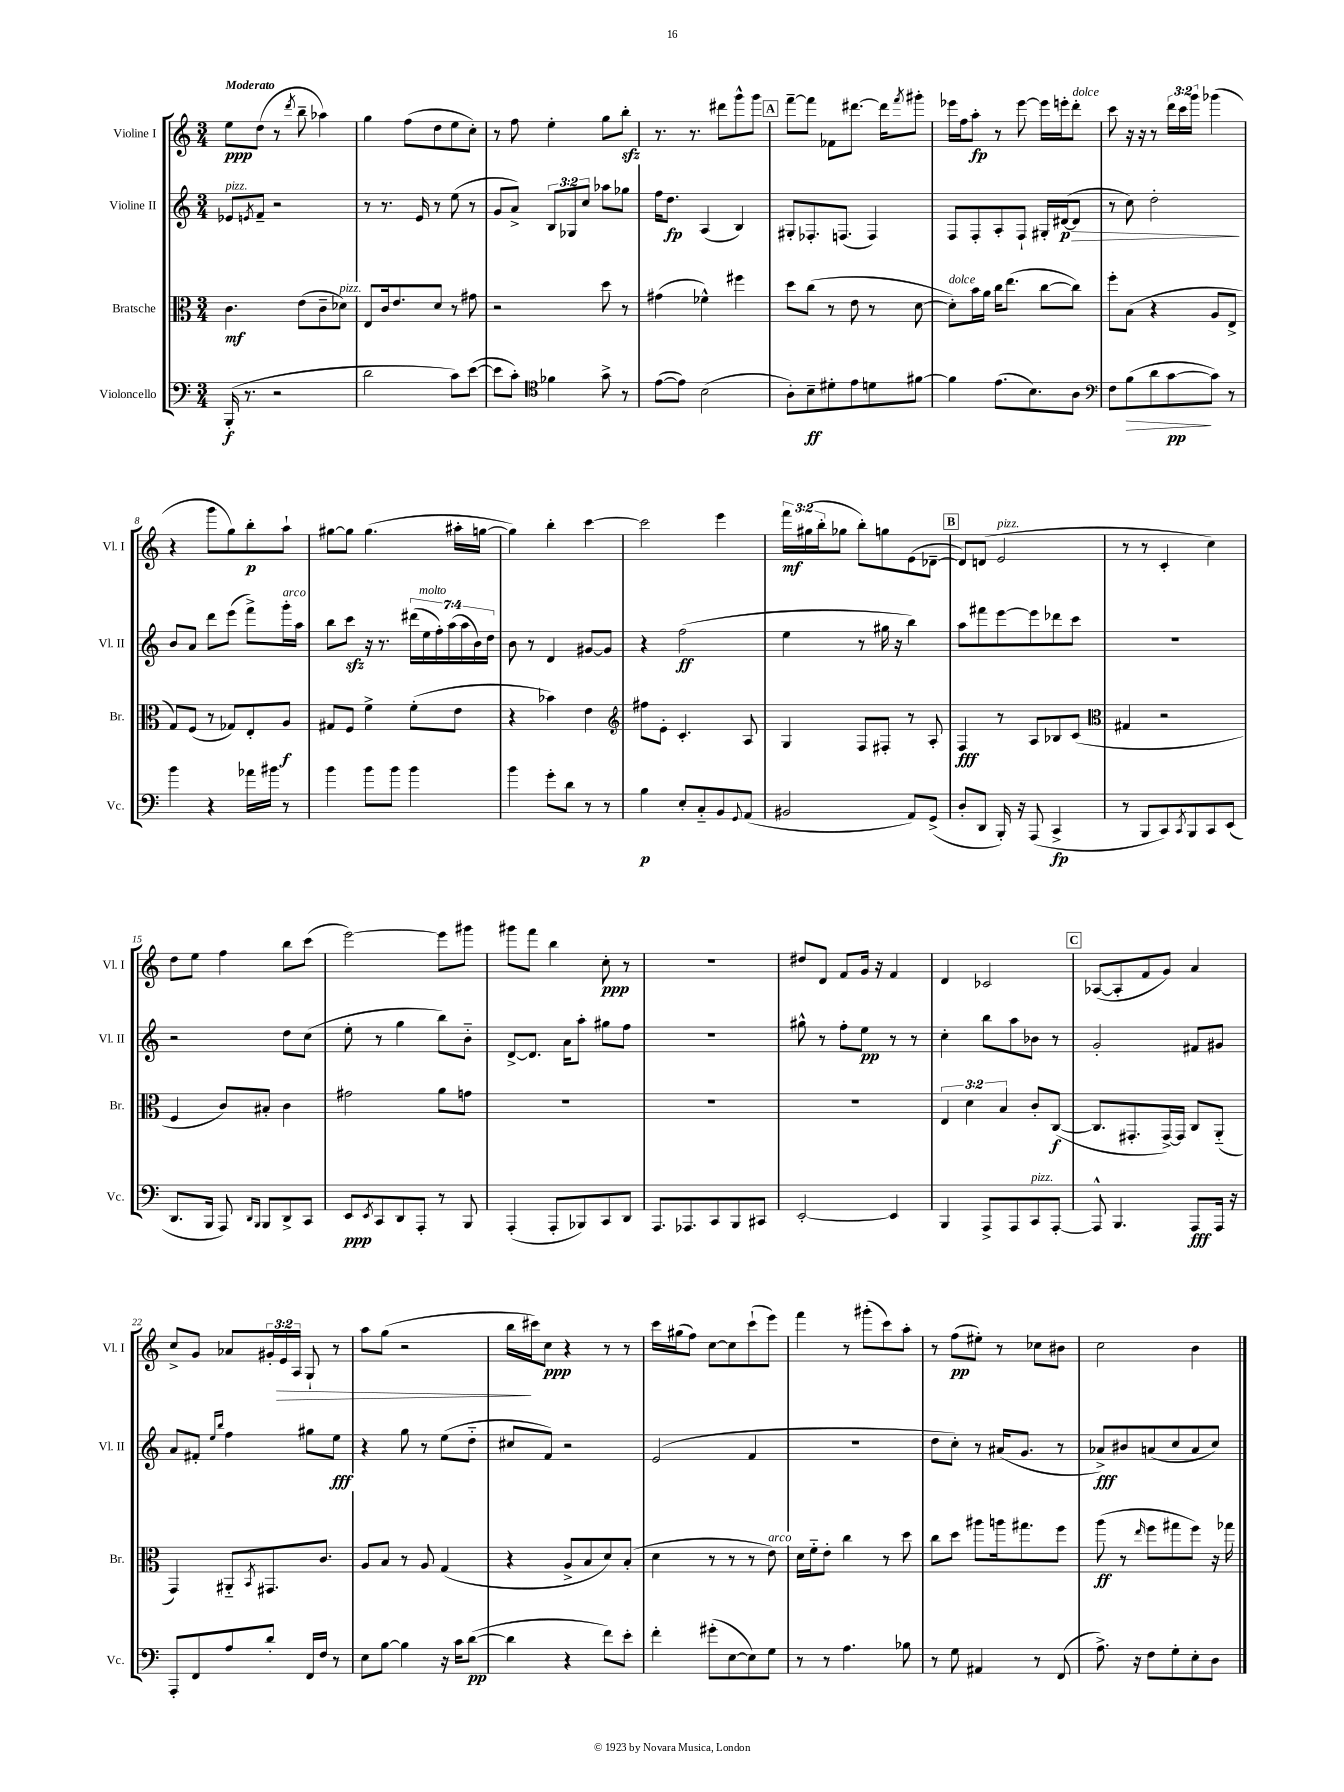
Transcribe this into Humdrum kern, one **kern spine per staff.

**kern	**kern	**kern	**kern
*staff4	*staff3	*staff2	*staff1
*clefF4	*clefC3	*clefG2	*clefG2
*k[]	*k[]	*k[]	*k[]
*M3/4	*M3/4	*M3/4	*M3/4
(16BBB'/	4.c\	8e-/L	8ee\L
8.r	.	.	.
.	.	8qe/	.
.	.	8f~/J	(8dd\J
2r	.	2r	8r
.	.	.	8qddd/
.	(8e\L	.	8bb~\
.	8c~\	.	4aa-\)
.	8d-\J)	.	.
=	=	=	=
2d\	8E/L	8r	4gg\
.	16c/k	8.r	.
.	8.e/	.	.
.	.	.	(8ff\L
.	.	16e/	.
.	8d/J	8r	8dd\
8c\L)	8r	(8ee\	8ee\
([8e\J	8g#\	8r	8cc'\J)
=	=	=	=
8e\]L	2r	8g/L	8r
8c'\J)	.	8a^/J)	8ff\
*clefC4	*	*	*
4f-\	.	12B/L	4ee'\
.	.	12G-/	.
.	.	12cc/J	.
8g^\	8dd\	8aa-\L	8gg\L
8r	8r	8gg-\J	8bb'\J
=	=	=	=
([8e\L	(4g#\	16ff\LK	8.r
.	.	8.dd\J	.
8e\]J)	.	.	.
.	.	.	8.r
(2B\	4f-^^\)	(4A/	.
.	.	.	8ddd#\L
.	4ff#\	4B/)	8ggg^^\
.	.	.	8ggg\J
=	=	=	=
8A'\L)	8dd\L	8G#'/L	[8fff~\L
8B~\	(8cc\J	8.F-'/	8fff\]J
8d#'\	8r	.	8f-\L
.	.	(8.F/J	.
8e\	8e\	.	[8.ddd#\J
8d\	8r	4F/)	.
.	.	.	16ddd#\]LK
.	.	.	8qfff/
[8f#\J	[8d\	.	8ggg#'\J
=	=	=	=
4f#\]	8d'\]L)	8F/L	16eee-\LL
.	.	.	16ff\J
.	16b\L	8F'/	8aa'\J
.	16a\JJ	.	.
(8.e\L	16cc\LK	8A'/	8r
.	(8.ee\J	.	.
.	.	8F`/J	[8eee-\
8.B\)	.	.	.
.	[8cc\L	16G#'/LL	16eee-\]LL
.	.	([16d#/J	16eee'\J
8A\J	8cc\]J)	8d#/]J	8ddd'\J
=	=	=	=
*clefF4	*	*	*
8F\L	8ff'\L	8r	8ccc\
(8B\	(8B\J	8cc\)	16r
.	.	.	16r
8d\	4r	2dd'\	8r
[8c\	.	.	24ddd\LL
.	.	.	24ccc\
.	.	.	24ggg\JJ
8c\]J)	8A/L	.	(4ggg-\
8r	8E^/J	.	.
=	=	=	=
4b\	8G/L)	8b/L	4r
.	(8F/J	8a/J	.
4r	8r	8ddd\L	8ggg\L
.	8G-/L)	(8eee\J	8gg\)
16a-\LL	8E'/	8fff^\L)	8bb'\
16b#\JJ	.	.	.
8r	8A/J	16ggg'\L	8aa`\J
.	.	16aa\JJ	.
=	=	=	=
4b\	8G#/L	8bb\L	[8gg#\L
.	8F/J	8ccc\J	8gg#\]J
8b\L	4f^\	16r	(4.gg#\
.	.	8.r	.
8b\J	.	.	.
4b\	(8f'\L	(28ddd#\LL	.
.	.	28ee\	.
.	.	28ff'\)	.
.	.	(28aa\	.
.	8e\J	.	16aa#'\LL
.	.	28aa\	.
.	.	28b\)	.
.	.	.	[16gg\JJ
.	.	28dd\JJ	.
=	=	=	=
4b\	4r	8b\	4gg\])
.	.	8r	.
8g'\L	4b-\)	4d/	4bb'\
8d\J	.	.	.
8r	4e\	[8g#/L	[4ccc\
8r	.	8g#/]J	.
=	=	=	=
*	*clefG2	*	*
4B\	8ff#\L	4r	2ccc\]
.	8e'\J	.	.
8E'/L	4.c'/	(2ff\	.
8C'~/	.	.	.
8BB/	.	.	4eee\
8qqGG/	.	.	.
(8AA/J	8A/	.	.
=	=	=	=
2BB#/	4G/	4ee\	24fff\LL
.	.	.	(24gg#\
.	.	.	24bb'\J
.	.	.	8gg-\J
.	8F/L	8r	8bb'\L)
.	8F#'/J	16gg#\	8gg\
.	.	16r	.
8AA/L)	8r	4bb\)	(8e\
(8GG^/J	8A'/	.	[8d-~\J
=	=	=	=
8D'/L	4F/	8aa\L	8d-/]L)
8DD/J	.	8fff#\	(8d/J
16BBB'/)	8r	[8eee\	2e/
16r	.	.	.
(8AAA/	8A/L	8eee\]	.
4CC^/	8B-/	8ddd-\	.
.	(8c/J	8ccc\J	.
=	=	=	=
*	*clefC3	*	*
8r	4G#/	2.r	8r
8BBB/L	.	.	8r
8CC/)	2r	.	4c'/
8qCC/	.	.	.
8BBB/	.	.	.
8CC/	.	.	4cc\)
(8EE/J	.	.	.
=	=	=	=
8.DD/L	4F/	2r	8dd\L
.	.	.	8ee\J
16BBB/Jk	.	.	.
8AAA/)	8c/L)	.	4ff\
16qqDD/LL	.	.	.
16qqBBB/JJ	.	.	.
8BBB/L	8B#'/J	.	.
8DD^/	4c\	8dd\L	8bb\L
8CC/J	.	(8cc\J	(8ccc\J
=	=	=	=
8EE/L	2g#\	8ee'\	[2eee\)
8qEE/	.	.	.
8CC/	.	8r	.
8DD/	.	4gg\	.
8AAA'/J	.	.	.
8r	8a\L	8bb\L)	8eee\]L
8BBB/	8g\J	8b'~\J	8ggg#\J
=	=	=	=
(4AAA'/	2.r	[8d^/L	8ggg#\L
.	.	8.d/]J	8fff\J
8AAA'/L	.	.	4bb\
.	.	16a\LK	.
8BBB-/)	.	8aa'\J	.
8CC/	.	8gg#\L	8cc'\
8DD/J	.	8ff\J	8r
=	=	=	=
8.AAA/L	2.r	2.r	2.r
8.AAA-/	.	.	.
8CC/	.	.	.
8BBB/	.	.	.
8CC#/J	.	.	.
=	=	=	=
[2EE'/	2.r	8gg#^^\	8dd#/L
.	.	8r	8d/J
.	.	8ff'\L	8f/L
.	.	8ee\J	16g/Jk
.	.	.	16r
4EE/]	.	8r	4f/
.	.	8r	.
=	=	=	=
4BBB/	6E/	4cc'\	4d/
.	6d\	.	.
8AAA^/L	.	8bb\L	2c-/
.	6B/	.	.
8AAA/	.	8aa\	.
8CC/	8c'/L	8b-\J	.
[8AAA'/J	([8C/J	8r	.
=	=	=	=
8AAA^^/]	8.C/]L	2g'/	([8A-/L
4.BBB/	.	.	8A-'/]
.	8.GG#'/	.	.
.	.	.	8f/
.	[16GG#^/L)	.	8g/J)
.	16GG#/]JJ	.	.
8AAA/L	8C/L	8f#/L	4a/
16AAA/Jk	(8AA'~/J	8g#/J	.
16r	.	.	.
=	=	=	=
8AAA'/L	4GG/)	8a/L	8cc^/L
8FF/	.	8f#'/J	8g/J
.	.	16qqee/LL	.
.	.	16qqbb/JJ	.
8A/	8AA#'~/L	4ff\	8a-/L
.	8qBB/	.	.
8d'/J	8.GG#/	.	24g#'/L
.	.	.	24e/
.	.	.	24A/JJ
16FF/LL	.	8gg#\L	8G`/
16F/JJ	8.c/J	.	.
8r	.	8ee\J	8r
=	=	=	=
8E\L	8A/L	4r	8aa\L
[8B\J	8B/J	.	(8gg\J
4B\]	8r	8gg\	2r
.	8A/	8r	.
16r	(4G/	(8ee\L	.
16c\LK	.	.	.
([8d\J	.	8dd'~\J	.
=	=	=	=
4d\]	4r	8cc#/L	16bb\LL
.	.	.	16ccc#\J)
.	.	8f/J)	8cc\J
4r	8A^/L	2r	4r
.	8B/	.	.
8f\L)	8d/)	.	8r
8e'\J	(8B'/J	.	8r
=	=	=	=
4f'\	4d\	(2e/	16ccc\LL
.	.	.	(16gg#\J
.	.	.	8ff\J)
(8g#'\L	8r	.	[8cc\L
[8E\	8r	.	8cc\]
8E\])	8r	4f/	(8ccc`\
8G\J	8e\)	.	8eee\J)
=	=	=	=
8r	16d\LL	2.r	4fff\
.	16f'~\J	.	.
8r	8e'\J	.	.
4.A\	4cc\	.	8r
.	.	.	(8ggg#'\L
.	8r	.	8ccc\)
8B-\	8dd\	.	8aa'\J
=	=	=	=
8r	8cc\L	8dd\L	8r
8G\	8dd\J	8cc'\J)	(8ff\L
4AA#/	8aa#\L	8r	8ee#'\J)
.	16aa\k	(16a#/LK	8r
.	8.gg#\	8.g/J	.
8r	.	.	8cc-\L
(8FF/	8ff\J	8r	8b#\J
=	=	=	=
8.A^\)	(8aa\	8a-^/L)	2cc\
.	8r	8b#/	.
16r	.	.	.
.	16qqee/	.	.
8F\L	8ff\L	(8a/	.
8G'\	8gg#\	8cc/	.
8E'\	8ff\J)	8a/	4b\
8D\J	16r	8cc/J)	.
.	16gg-\	.	.
==	==	==	==
*-	*-	*-	*-
